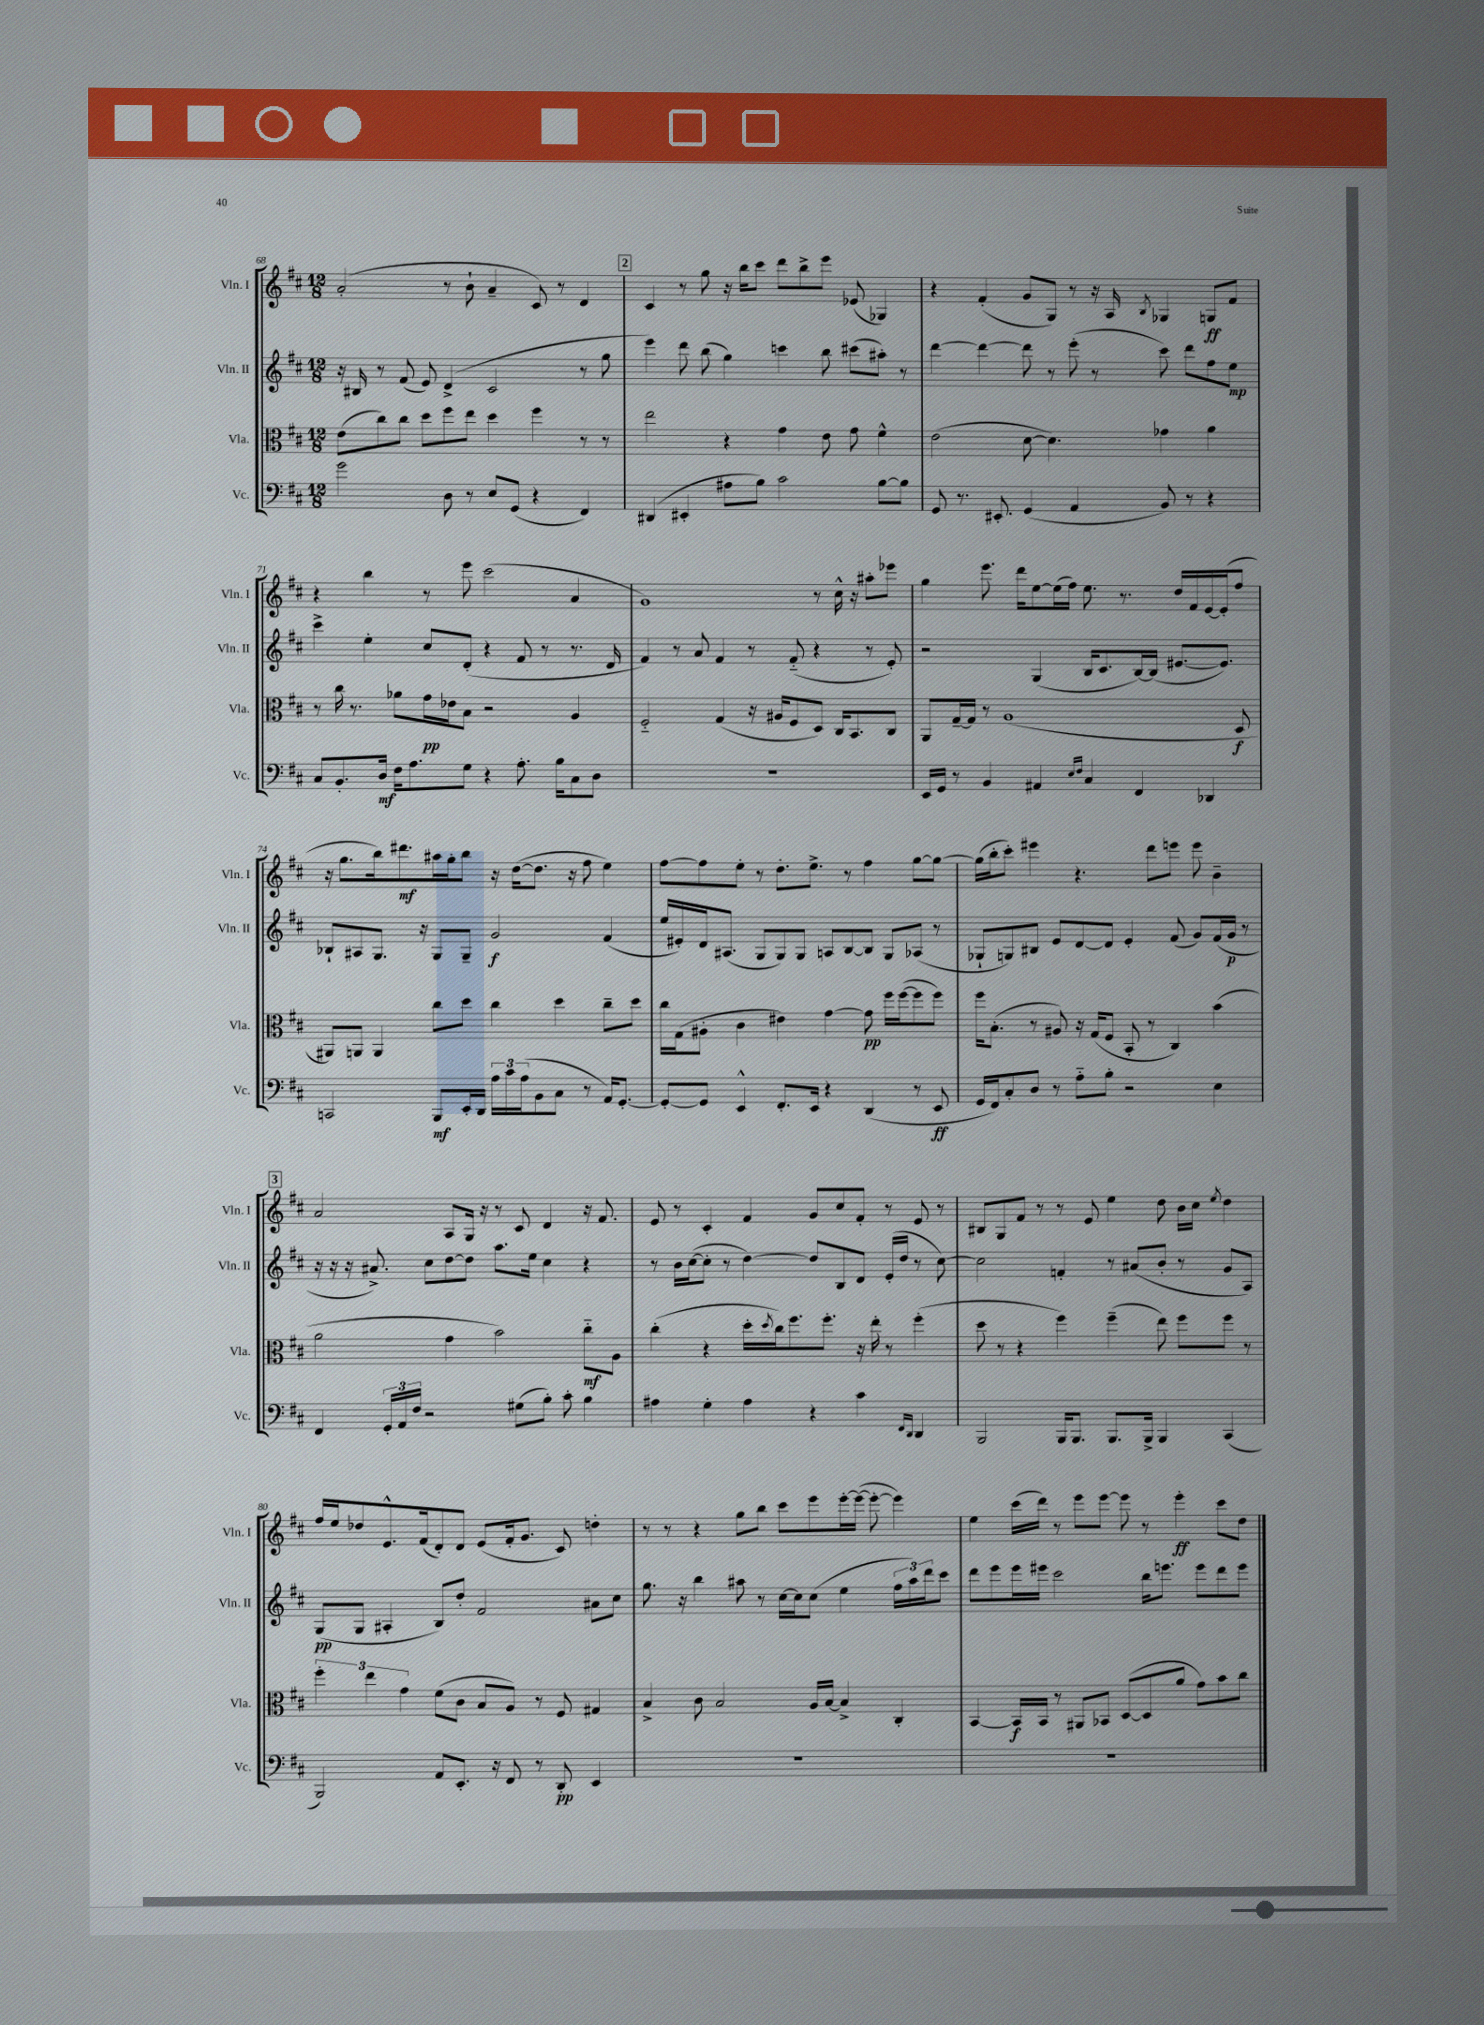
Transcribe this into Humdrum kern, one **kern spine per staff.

**kern	**kern	**kern	**kern
*staff4	*staff3	*staff2	*staff1
*clefF4	*clefC3	*clefG2	*clefG2
*k[f#c#]	*k[f#c#]	*k[f#c#]	*k[f#c#]
*M12/8	*M12/8	*M12/8	*M12/8
2g	(8e	16r	(2a'
.	.	16B#	.
.	8cc#)	8r	.
.	8cc#	(8f#	.
.	8dd	8e)	.
8D	8ff#	(4d^	8r
8r	8ee	.	8b`
8E	4dd	2c#	4a~
(8GG	.	.	.
4r	4ff#	.	8c#)
.	.	.	8r
4FF#)	8r	8r	4d
.	8r	8gg	.
=	=	=	=
(4DD#	2ee	4eee)	4c#
4EE#'	.	8ddd	8r
.	.	(8bb	8gg
8A#	4r	4gg)	16r
.	.	.	16bb
8B)	.	.	8ccc#
2c#	4g	4ccc	8ddd
.	.	.	8bb^
.	8e	8bb	8eee
.	8g	(8ccc#	(8e-
[8B	4f#^^	8aa#')	4G-)
8B]	.	8r	.
=	=	=	=
8GG	(2e	[4ddd	4r
8.r	.	.	.
.	.	4ddd_	(4f#'
8.EE#'	.	.	.
(4GG	[8d	8ddd]	8g
.	4.d])	8r	8G)
4AA	.	(8eee'	8r
.	.	8r	16r
.	.	.	16A
.	.	.	8qB
8BB)	4g-	8ccc#)	4G-
8r	.	8ddd	.
4r	4a	8ff#	8G
.	.	8ee	8f#
=	=	=	=
8C#	8r	4ccc#^	4r
8.BB'	16cc#	.	.
.	8.r	.	.
.	.	4ee'	4bb
16D	.	.	.
16F#	8a-	.	.
8.A	.	.	.
.	16g	8cc#	8r
.	16e-	.	.
8G	8B	(8d'	8eee
4r	2r	4r	(2ccc#
8.A'	.	8f#	.
.	.	8r	.
16B	.	.	.
8C#	4A	8.r	4a
8D	.	.	.
.	.	16d	.
=	=	=	=
1.r	2F#'~	4f#)	1g)
.	.	8r	.
.	.	8a	.
.	(4G	4f#	.
.	16r	8r	.
.	16A#	.	.
.	8F#	(8f#'~	.
.	8D)	4r	8r
.	16C#	.	16cc#^^
.	8.BB	.	16r
.	.	8r	8aa#'
.	8C#	8e')	8eee-
=	=	=	=
16EE	8AA	2r	4gg
16GG	.	.	.
8r	[16G~	.	.
.	16G]	.	.
4BB	8r	.	8.eee
.	(1A	.	.
.	.	.	16ddd
4AA#	.	(4G	[8ee
.	.	.	(16ee]
.	.	.	16ff#)
16qqE	.	.	.
16qqF#	.	.	.
4C#	.	16B	8.ee
.	.	8.c#	.
.	.	.	8.r
4FF#	.	[16B)	.
.	.	(16B]	.
.	.	[8.e#	16dd
.	.	.	16f#
4DD-	.	.	[16e
.	.	8.e#])	(16e']
.	8D	.	8ff#
=	=	=	=
2CC	8AA#)	8B-`	16r
.	.	.	8.gg
.	8AA	8A#	.
.	4AA	8.G	16bb)
.	.	.	8.ddd#
.	.	16r	.
8BBB	8cc#	8G	16aa#
.	.	.	16gg'
16EE'	8dd	8G~	8bb
16DD	.	.	.
24A	4cc#	2g	16r
24c#	.	.	.
.	.	.	([16dd
(24A	.	.	.
8BB	.	.	8.dd]
8C#	4dd	.	.
.	.	.	16r
8r	.	.	8ff#
16AA)	8cc#~	(4f#	4ee)
[8.GG'	.	.	.
.	8dd	.	.
=	=	=	=
8GG'_	16cc#	16ee	[8ff#
.	(16G	16e#')	.
8GG]	8A#'	16d	8ff#]
.	.	(8.A#	.
4EE^^	4c#	.	8ee'
.	.	8G	8r
8.FF#'	4e#)	8G)	8.dd'
.	.	8G	.
16EE	.	.	8.ee^
4r	[4g	8A	.
.	.	[8B	8r
(4DD	8g]	8B]	4ff#
.	16ff#	8G	.
.	([16ff#	.	.
8r	8ff#]	(8A-	[8gg
8EE	8ff#)	8r	8gg_
=	=	=	=
16GG	16ff#	8G-`	(16gg]
16FF#)	(8.B'	.	16bb'
8C#'	.	8G)	8ccc#')
8D	8r	8B#	4eee#
8r	8A#)	8e	.
8A'~	16r	[8d	4.r
.	(16G	.	.
8B'	8F#	8d]	.
2r	8BB'	4e'	.
.	8r	.	8ddd
.	4C#)	(8f#	8eee
.	.	8g)	8eee
4E	(4b	(16f#	4b~
.	.	16g	.
.	.	8r	.
=	=	=	=
4FF#	2a	16r	2a
.	.	16r	.
.	.	16r	.
.	.	8.a#^)	.
24GG'	.	.	.
24AA	.	.	.
24F#	.	.	.
2r	.	8cc#	.
.	4g	[8dd	8A
.	.	8dd]	16G
.	.	.	16r
.	2b)	8.aa	8r
(8G#	.	.	8c#
.	.	16ee	.
8B')	.	4cc#	4d
8c#'	.	.	.
4B	8cc#'~	4r	16r
.	.	.	8.f#
.	8A	.	.
=	=	=	=
4A#	(4cc#'	8r	8e
.	.	16b	8r
.	.	([16cc#	.
4G'	4r	8cc#']	4c#'
.	.	8r	.
4A#	16dd'	[4dd)	4f#
.	8qdd	.	.
.	16cc#)	.	.
.	8.ff#	.	.
4r	.	8dd]	8g
.	8.ff#'	.	.
.	.	8B	8cc#
4c#	16r	8d	8f#'
.	16ee'	.	.
.	8r	(16e'	8r
.	.	16dd	.
16qqFF#	.	.	.
16qqDD	.	.	.
4DD	(4ff#'	8r	8e
.	.	[8cc#)	8r
=	=	=	=
2BBB	8dd	2cc#]	8B#
.	8r	.	8G
.	4r	.	8f#
.	.	.	8r
16BBB	4ff#)	4f'	8r
8.BBB	.	.	.
.	.	.	8e
8.BBB	(4ff#~	8r	4ee
.	.	(8a#	.
16BBB^	.	.	.
4BBB	8ee)	8b'	8dd
.	8ff#	8r	16b
.	.	.	16cc#
.	.	.	8qee
(4CC#	8ff#	8g	4dd
.	8r	8A)	.
=	=	=	=
2BBB)	6ff#'	(8G	16ff#
.	.	.	16ee
.	.	8G	8dd-
.	6ee	.	.
.	.	4A#'	8.e^^
.	6g	.	.
.	.	.	(16f#
8AA	(8f#	8B)	8d')
8.EE'	8c#	8dd'	8d
.	8B	2f#	(8e
16r	.	.	.
8FF#	8A)	.	16f#'
.	.	.	8.g
8r	8r	.	.
8DD'	8F#	.	8c#)
4EE	4G#	8a#	4dd'
.	.	8cc#	.
=	=	=	=
1.r	4B^	8.gg	8r
.	.	.	8r
.	.	16r	.
.	8c#	4bb	4r
.	2B	.	.
.	.	8aa#	8gg
.	.	8r	8bb
.	.	[16cc#	8ccc#
.	.	16cc#]	.
.	16A	(8cc#	8eee
.	[16B	.	.
.	4B^]	4ee	[16eee'
.	.	.	(16eee_
.	.	.	8eee'_
.	4C#'	24ff#	4eee])
.	.	24aa#)	.
.	.	24ddd	.
.	.	8ccc#	.
=	=	=	=
1.r	[4BB	8ddd	4ee
.	.	8eee	.
.	16BB]	16eee	(16ccc#
.	16BB	16eee#	16ddd)
.	8r	2ccc#	8r
.	8AA#	.	8eee
.	8BB-	.	[8eee
.	([8D	.	8eee]
.	8D]	16bb	8r
.	.	8.eee	.
.	8a	.	4eee'
.	8g)	8eee	.
.	8b	8ddd	8ccc#
.	8cc#	8eee	8dd
==	==	==	==
*-	*-	*-	*-
